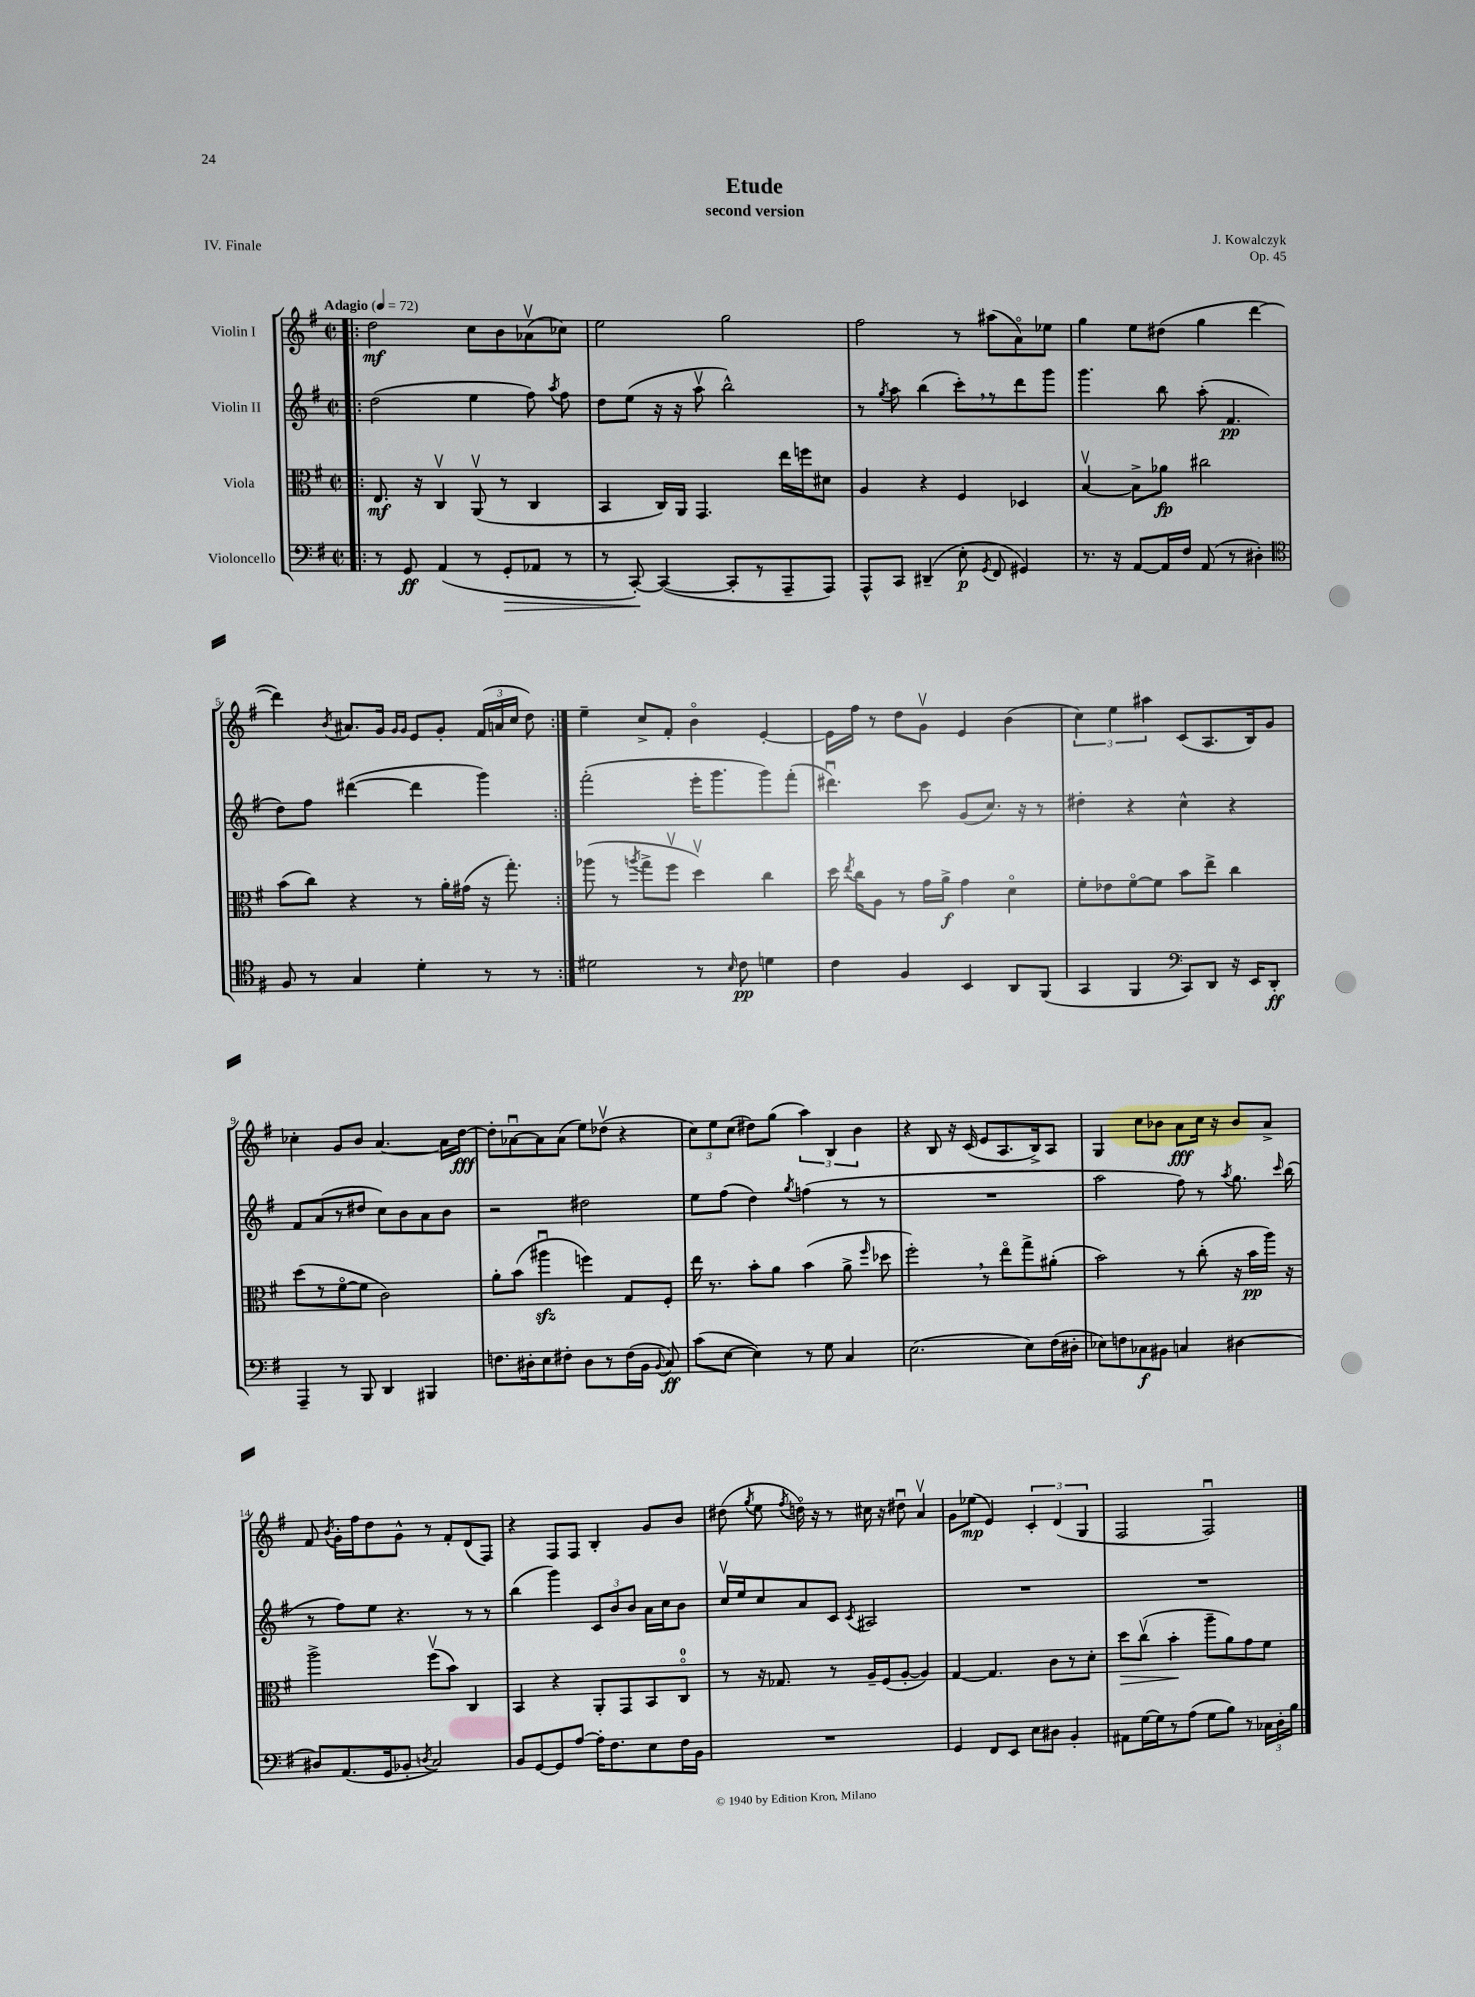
\header { title = "Etude" composer = "J. Kowalczyk" subtitle = "second version" opus = "Op. 45" piece = "IV. Finale" }
<<
\new StaffGroup <<
\new Staff = "s0" \with { instrumentName = "Violin I" } {
    \clef treble \key g \major \defaultTimeSignature \time 2/2 \tempo "Adagio" 4 = 72
    \autoBeamOff \repeat volta 2 { \bar ".|:" d''2\mf c''8[ b'8 aes'8\upbow( ces''8]) |
    e''2 g''2 |
    fis''2 r8 ais''8[( a'8\flageolet) ees''8] |
    g''4 e''8[ dis''8]( g''4 d'''4~ |
    d'''4) \acciaccatura { b'8 } ais'8.[ g'16] \grace { g'16[ g'16] } e'8[ g'8]-. \tuplet 3/2 { fis'16[( a'16 c''16] } d''8) | }
    e''4-- c''8[-> fis'8]-. b'4\flageolet e'4~-. |
    e'16[ fis''16] r8 d''8[ g'8]\upbow e'4 b'4( |
    \tuplet 3/2 { c''4) e''4 ais''4 } c'8[( a8. b16) g'8] |
    ces''4-. g'8[ b'8] a'4.~ a'16[ d''16]~\fff |
    d''8[-. aes'8~\downbow aes'8 aes'8]( e''8[) des''8]\upbow( r4 |
    \tuplet 3/2 { c''8[) e''8 c''8]( } dis''8[) g''8]( \tuplet 3/2 { a''4) b4 b'4 } |
    r4 b8 r16 c'16( e'8[ a8. b16->) a8] |
    g4 c''8[ bes'8] a'8[\fff c''16] r16 bes'8[ a'8]-> |
    fis'8 \acciaccatura { b'8 } g'16[-. fis''16 d''8 g'8]-^ r8 fis'8[-. d'8( fis8]) |
    r4 fis8[ fis8] b4-. g'8[ b'8] |
    dis''8( \acciaccatura { g''8 } e''8 \acciaccatura { fis''8 } d''16\flageolet) r16 r8 cis''16 r16 dis''8\downbow a'4\upbow |
    g'8[ ees''8]\mp( e'4) \tuplet 3/2 { c'4-. d'4( g4 } |
    fis2 fis2\downbow) \bar "|." |
}
\new Staff = "s1" \with { instrumentName = "Violin II" } {
    \clef treble \key g \major \defaultTimeSignature \time 2/2
    \autoBeamOff \repeat volta 2 { \bar ".|:" d''2( e''4 fis''8) \acciaccatura { a''8 } fis''8 |
    d''8[ e''8]( r16 r16 a''8\upbow b''2-^) |
    r8 \acciaccatura { g''8 } a''8 b''4( c'''8[-.) \breathe r8 d'''8 g'''8] |
    g'''4. b''8 a''8-.( fis'4.\pp |
    d''8[) fis''8] dis'''4~( dis'''4 g'''4) | }
    fis'''2-.( e'''16[-. g'''8. g'''8) fis'''8]-.( |
    dis'''4.\downbow) c'''8 g'8[( c''8.]) r16 r8 |
    dis''4-. r4 c''4-^ r4 |
    fis'8[ a'8( r8 dis''8] c''8[) b'8 a'8 b'8] |
    r2 dis''2 |
    e''8[ fis''8]( d''4) \acciaccatura { g''8 } f''4( r8 r8 |
    R1 |
    a''2 fis''8) r8 \acciaccatura { a''8 } g''8. \grace { c'''16 } b''16( |
    r8 fis''8[) e''8] r4. r8 r8 |
    b''4( g'''4) \tuplet 3/2 { c'8[ b'8 b'8] } a'16[ c''16 b'8] |
    c''16[\upbow e''16 c''8 a'8 c'8] \acciaccatura { c'8 } ais2 |
    R1 |
    R1 \bar "|." |
}
\new Staff = "s2" \with { instrumentName = "Viola" } {
    \clef alto \key g \major \defaultTimeSignature \time 2/2
    \autoBeamOff \repeat volta 2 { \bar ".|:" e8.\mf r16 c4\upbow a,8\upbow( r8 c4 |
    b,4 c16[) a,16] g,4. e''16[ f''16 dis'8] |
    a4 r4 fis4 des4 |
    b4~\upbow b8[-> aes'8]\fp cis''2 |
    b'8[( c''8]) r4 r8 a'16[-. gis'16]( r16 g''8.-.) | }
    aes''8( r8 \acciaccatura { a''8 } g''8[-> fis''8]\upbow d''4\upbow) c''4 |
    d''16 \acciaccatura { e''8 } c''16[ a8] r8 g'16[ a'16]->\f g'4 d'4\flageolet |
    fis'8[-. ees'8 fis'8~\flageolet fis'8] b'8[ e''8]-> c''4 |
    d''8[( r8 fis'8~\flageolet fis'8] c'2) |
    a'8[-. b'8]( ais''4\downbow\sfz f''4) g8[ fis8]-. |
    e''16 r8. b'8[-. a'8] b'4( a'8-> \grace { fis''16 } des''8 |
    fis''2-.) \breathe r8 e''8[\flageolet g''8-> ais'8]-.( |
    b'2) r8 c''8-.( r16 b'16[\pp a''16]) r16 |
    a''2-> fis''8[\upbow( b'8]) c4 |
    b,4 r4 a,8[-. g,8 b,8 c8]-0\flageolet |
    r8 r16 ges8. r8 a16[-- fis16( a8]~-. a4) |
    g4~ g4. c'8[ r8 d'8]-. |
    d''8[\> c''8]\upbow( b'4-.\! a''8[-- a'8) g'8 fis'8] \bar "|." |
}
\new Staff = "s3" \with { instrumentName = "Violoncello" } {
    \clef bass \key g \major \defaultTimeSignature \time 2/2
    \autoBeamOff \repeat volta 2 { \bar ".|:" r8 g,8\ff a,4( r8 g,8[-.\> aes,8] r8 |
    r8 c,8~-.\!) c,4~( c,8[-. r8 a,,8-- a,,8]) |
    a,,8[-^ c,8] dis,4--( e8-.\p \acciaccatura { g,8 } fis,8 gis,4) |
    r8. r16 a,8[~ a,16 fis16] a,8( r8 dis4-.) |
    \clef tenor fis8 r8 g4 d'4-. r8 r8 | }
    dis'2 r8 \grace { b16 } c'8\pp d'4 |
    c'4 fis4 b,4 a,8[ fis,8]( |
    g,4 fis,4 \clef bass c,8[) d,8] r16 e,16[ d,8]-.\ff |
    a,,4-- r8 b,,8 d,4 bis,,4 |
    f8.[ dis16-. e8 fis8]-. dis8[ r8 fis16( b,16] \appoggiatura { b,8 } c8\ff) |
    c'8[( e8]~ e4) r8 g8 c4 |
    e2.( e8[) fis16( dis16]-. |
    ees8[) f8 ces8\f bis,8] c4 dis4~ |
    dis8[ a,8.( g,16 bes,8]-. \acciaccatura { d8 } c2) |
    b,8[ g,8~ g,8 a8]~ a16[-. fis8. e8 fis16 b,16] |
    R1 |
    g,4 fis,8[ e,8] e8[ dis8] b,4-. |
    ais,8[ g16~ g16 r8 a8]( g8[ b8]) r8 \tuplet 3/2 { ces16[ d16-. b16] } \bar "|." |
}
>>
>>
